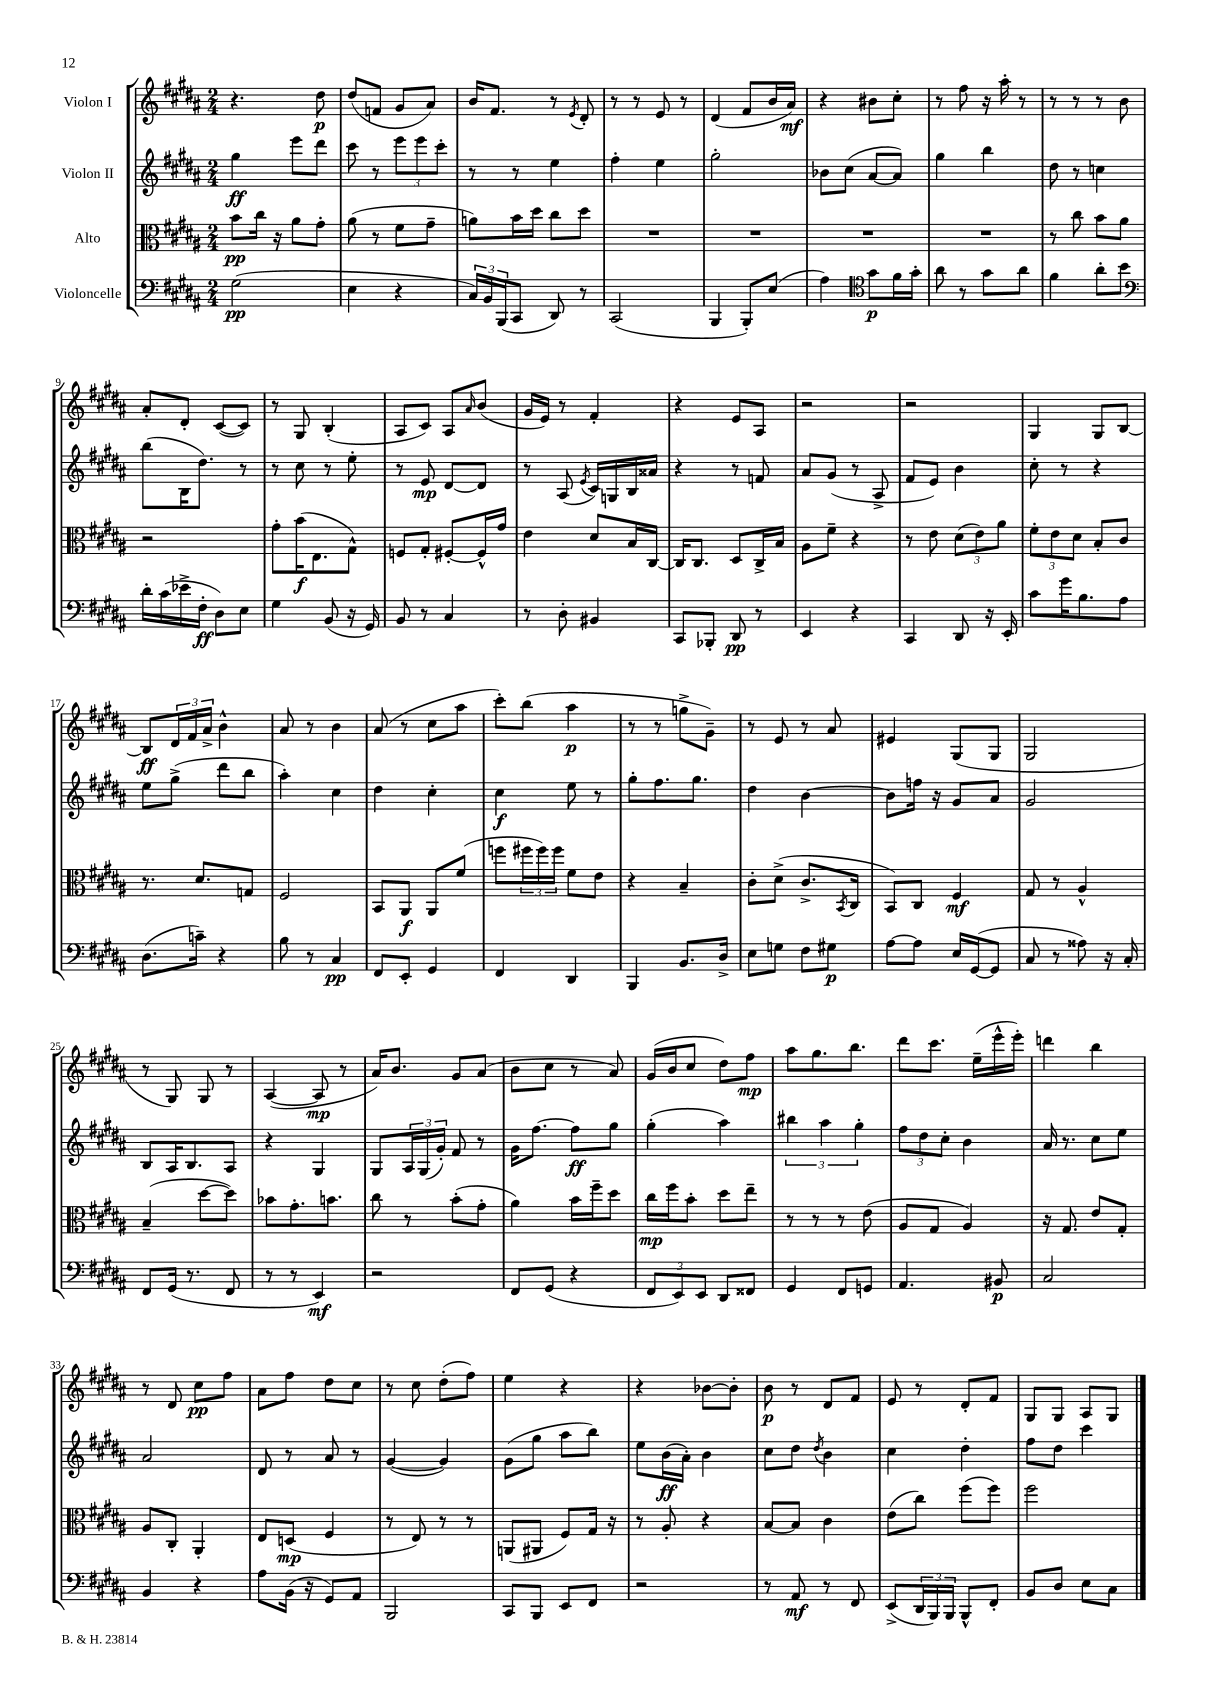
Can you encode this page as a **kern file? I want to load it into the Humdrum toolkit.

**kern	**kern	**kern	**kern
*staff4	*staff3	*staff2	*staff1
*clefF4	*clefC3	*clefG2	*clefG2
*k[f#c#g#d#a#]	*k[f#c#g#d#a#]	*k[f#c#g#d#a#]	*k[f#c#g#d#a#]
*M2/4	*M2/4	*M2/4	*M2/4
(2G#	8b	4gg#	4.r
.	16cc#	.	.
.	16r	.	.
.	8a#	8eee	.
.	8g#'	8ddd#	8dd#
=	=	=	=
4E	(8a#	8ccc#	(8dd#
.	8r	8r	8f
4r	8f#	12eee	8g#
.	.	12eee	.
.	8g#~	.	8a#)
.	.	12ccc#'	.
=	=	=	=
24C#)	8a)	8r	16b
24BB	.	.	.
.	.	.	8.f#
(24BBB	.	.	.
8CC#	16b	8r	.
.	16dd#	.	.
8DD#)	8cc#	4ee	8r
.	.	.	8qe
8r	8dd#	.	8d#'
=	=	=	=
(2CC#	2r	4ff#'	8r
.	.	.	8r
.	.	4ee	8e
.	.	.	8r
=	=	=	=
4BBB	2r	2gg#'	(4d#
8BBB')	.	.	8f#
(8E	.	.	16b
.	.	.	16a#)
=	=	=	=
4A#)	2r	8b-	4r
.	.	(8cc#	.
*clefC4	*	*	*
8g#	.	[8a#	8b#
16f#	.	8a#])	8cc#'
16g#'	.	.	.
=	=	=	=
8a#	2r	4gg#	8r
8r	.	.	8ff#
8g#	.	4bb	16r
.	.	.	16aa#'
8a#	.	.	8r
=	=	=	=
4f#	8r	8dd#	8r
.	8cc#	8r	8r
8a#'	8b	4cc	8r
8b	8a#	.	8b
=	=	=	=
*clefF4	*	*	*
16d#'	2r	(8bb	8a#'
(16c#	.	.	.
16e-^	.	16B	8d#'
16F#'	.	8.dd#)	.
8D#)	.	.	([8c#
8E	.	8r	8c#])
=	=	=	=
4G#	8g#'	8r	8r
.	(16b	8cc#	8G#
.	8.E	.	.
(8BB	.	8r	(4B'
16r	8G#^^)	8ee'	.
16GG#)	.	.	.
=	=	=	=
8BB	8F	8r	8A#
8r	8G#'	8e	8c#)
4C#	[8F#'	[8d#	8A#
.	.	.	16qqa#
.	16F#^^]	8d#]	(8b
.	16g#	.	.
=	=	=	=
8r	4e	8r	16g#
.	.	.	16e)
8D#'	.	(8A#	8r
.	.	8qe	.
4BB#	8d#	16c#)	4f#'
.	.	16G	.
.	16B	16B	.
.	[16C#	16a##	.
=	=	=	=
8CC#	16C#]	4r	4r
.	8.C#	.	.
8BBB-'	.	.	.
8DD#	8D#	8r	8e
8r	16C#^	8f	8A#
.	16B	.	.
=	=	=	=
4EE	8A#	8a#	2r
.	8f#~	(8g#	.
4r	4r	8r	.
.	.	8A#^	.
=	=	=	=
4CC#	8r	8f#	2r
.	8e	8e)	.
8DD#	(12d#	4b	.
.	12e)	.	.
16r	.	.	.
.	12a#	.	.
16EE'	.	.	.
=	=	=	=
8c#	12f#'	8cc#'	4G#
.	12e	.	.
16g#	.	8r	.
.	12d#	.	.
8.B	.	.	.
.	8B'	4r	8G#
8A#	8c#	.	[8B
=	=	=	=
(8.D#	8.r	8ee	8B]
.	.	(8gg#^	24d#
.	.	.	24f#
16c~)	8.d#	.	.
.	.	.	24a#^
4r	.	8ddd#	4b^^
.	8G	8bb	.
=	=	=	=
8B	2F#	4aa#')	8a#
8r	.	.	8r
4C#	.	4cc#	4b
=	=	=	=
8FF#	8BB	4dd#	(8a#
8EE'	8AA#	.	8r
4GG#	8AA#	4cc#'	8cc#
.	(8f#	.	8aa#
=	=	=	=
4FF#	8ff	4cc#	8ccc#')
.	24ff#	.	(8bb
.	24ff#)	.	.
.	24ff#	.	.
4DD#	8f#	8ee	4aa#
.	8e	8r	.
=	=	=	=
4BBB	4r	8gg#'	8r
.	.	8.ff#	8r
8.BB	4B~	.	8gg^
.	.	8.gg#	.
.	.	.	8g#~)
16D#^	.	.	.
=	=	=	=
8E	8c#'	4dd#	8r
8G	(8d#^	.	8e
8F#	8.c#^	[4b	8r
8G#	.	.	8a#
.	8qBB	.	.
.	16C#	.	.
=	=	=	=
[8A#	8BB)	8b]	4e#
8A#]	8C#	16ff	.
.	.	16r	.
16E	4F#	8g#	(8G#
([16GG#	.	.	.
8GG#]	.	8a#	8G#
=	=	=	=
8C#	8G#	2g#	2G#
8r	8r	.	.
8A##)	4A#^^	.	.
16r	.	.	.
16C#'	.	.	.
=	=	=	=
8FF#	(4B~	8B	8r
(16GG#	.	16A#	8G#)
8.r	.	8.B	.
.	[8dd#	.	8G#
8FF#	8dd#])	8A#	8r
=	=	=	=
8r	8b-	4r	([4A#
8r	8.g#'	.	.
4EE)	.	4G#	8A#]
.	8.b	.	.
.	.	.	8r
=	=	=	=
2r	8cc#	8G#	16a#)
.	.	.	8.b
.	8r	24A#	.
.	.	(24G#	.
.	.	24g#')	.
.	(8b'	8f#	8g#
.	8g#'	8r	(8a#
=	=	=	=
8FF#	4a#)	16g#	8b
.	.	[8.ff#	.
(8GG#	.	.	8cc#
4r	16b	8ff#]	8r
.	16ff#~	.	.
.	8dd#	8gg#	8a#)
=	=	=	=
12FF#	16cc#	(4gg#'	(16g#
.	16ff#	.	16b
12EE)	.	.	.
.	8b'	.	8cc#
12EE	.	.	.
8DD#	8dd#	4aa#)	8dd#)
8FF##	8ee~	.	8ff#
=	=	=	=
4GG#	8r	6bb#	8aa#
.	8r	.	8.gg#
.	.	6aa#	.
8FF#	8r	.	.
.	.	.	8.bb
.	.	6gg#'	.
8GG	(8e	.	.
=	=	=	=
4.AA#	8A#	12ff#	8ddd#
.	.	12dd#	.
.	8G#	.	8.ccc#
.	.	12cc#'	.
.	4A#)	4b	.
.	.	.	(16ee~
8BB#	.	.	16eee^^
.	.	.	16eee')
=	=	=	=
2C#	16r	16a#	4ddd
.	8.G#	8.r	.
.	8e	8cc#	4bb
.	8G#'	8ee	.
=	=	=	=
4BB	8A#	2a#	8r
.	8C#'	.	8d#
4r	4AA#'	.	8cc#
.	.	.	8ff#
=	=	=	=
8A#	8E	8d#	8a#
(16BB	(8D	8r	8ff#
16r	.	.	.
8GG#)	4F#	8a#	8dd#
8AA#	.	8r	8cc#
=	=	=	=
2BBB	8r	([4g#	8r
.	8E)	.	8cc#
.	8r	4g#])	(8dd#'
.	8r	.	8ff#)
=	=	=	=
8CC#	(8AA	(8g#	4ee
8BBB	8AA#	8gg#	.
8EE	8F#)	8aa#	4r
8FF#	16G#	8bb)	.
.	16r	.	.
=	=	=	=
2r	8r	8ee	4r
.	8A#'	(16b	.
.	.	16a#')	.
.	4r	4b	[8b-
.	.	.	8b-']
=	=	=	=
8r	[8B	8cc#	8b
8AA#	8B]	8dd#	8r
.	.	8qdd#	.
8r	4c#	4b	8d#
8FF#	.	.	8f#
=	=	=	=
(8EE^	(8e	4cc#	8e
24DD#	8cc#)	.	8r
24BBB)	.	.	.
24BBB	.	.	.
8BBB^^	(8ff#	4dd#'	8d#'
8FF#'	8ff#)	.	8f#
=	=	=	=
8BB	2ff#	8ff#	8G#
8D#	.	8dd#	8G#
8E	.	4ccc#	8A#
8C#	.	.	8G#
==	==	==	==
*-	*-	*-	*-
